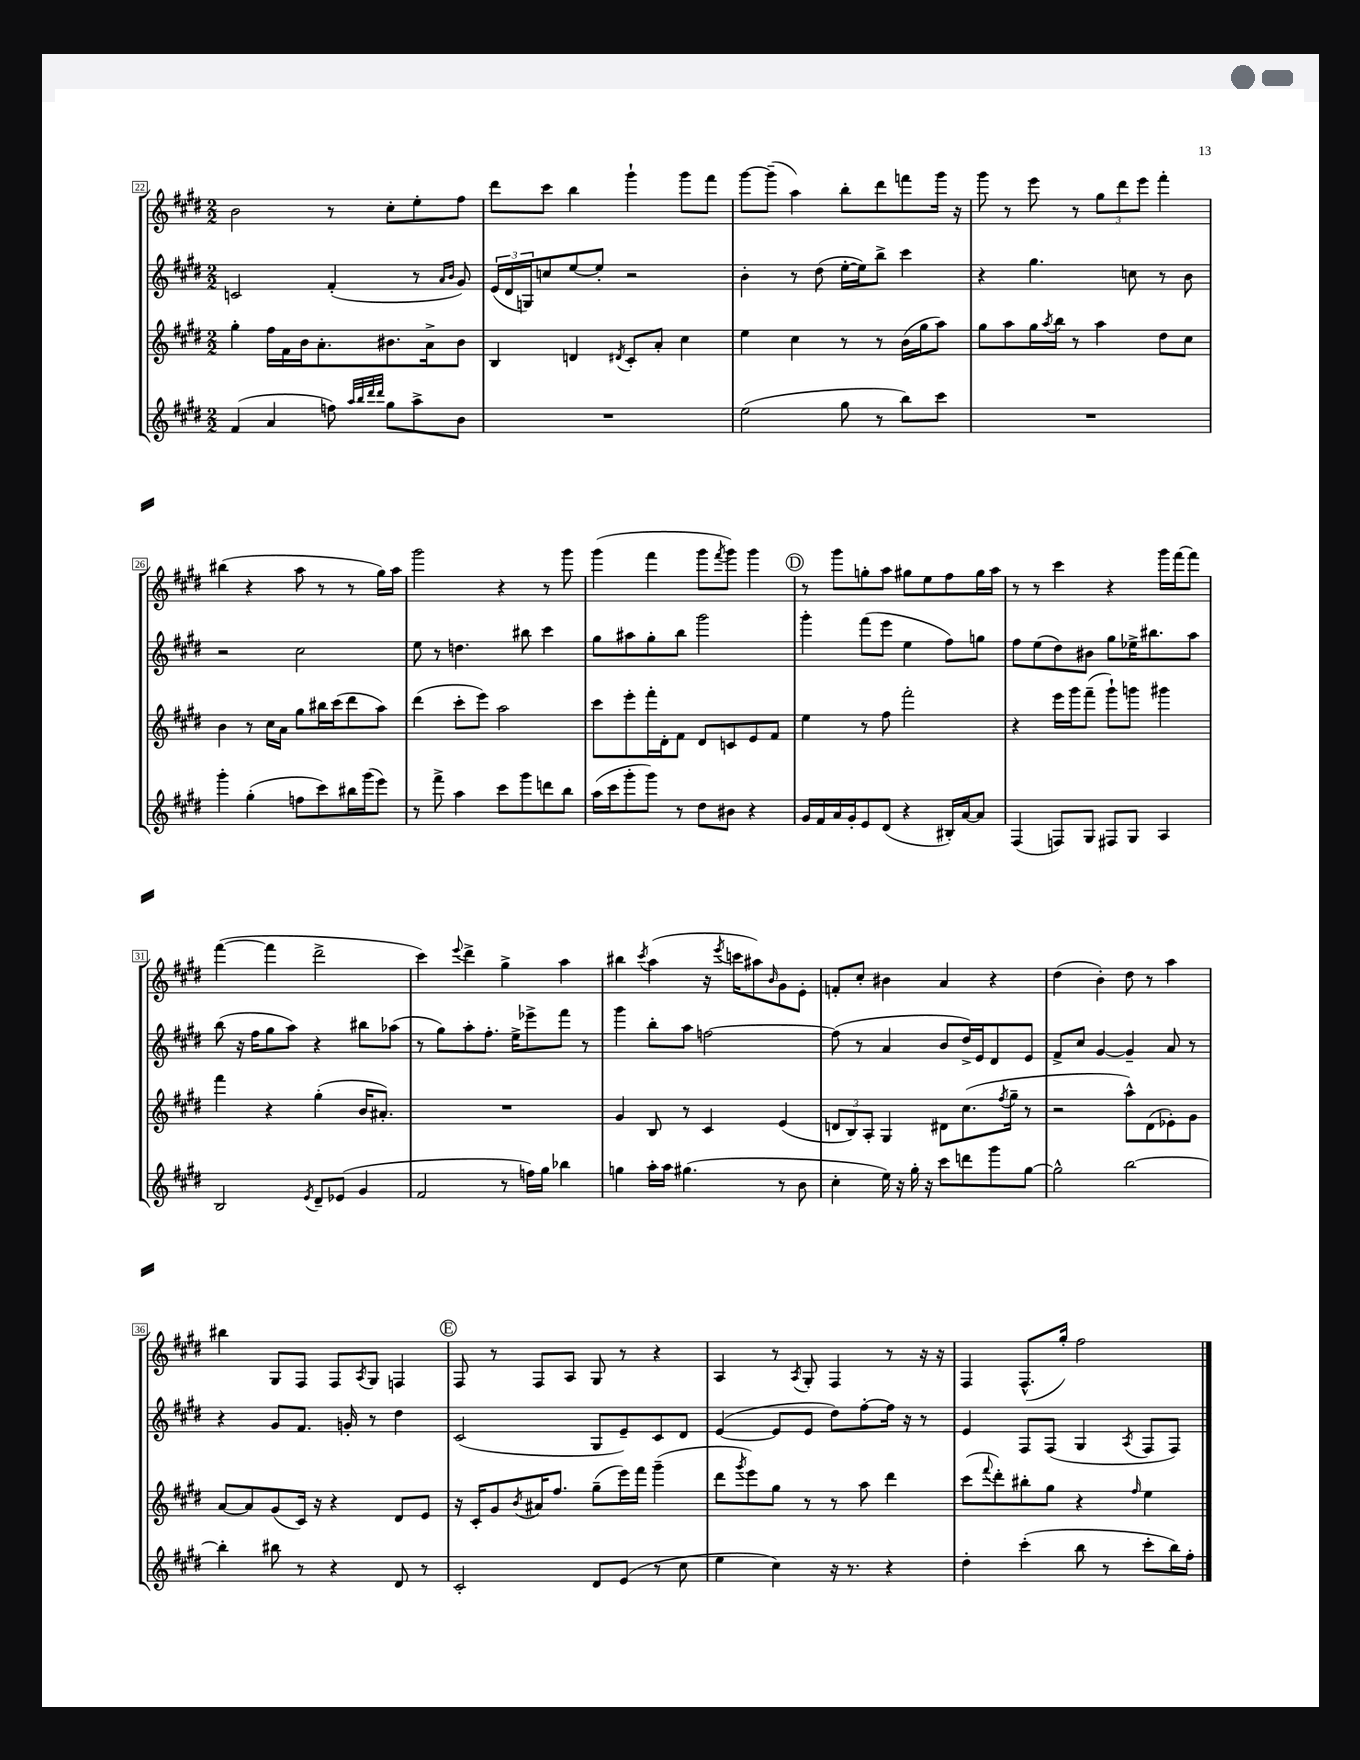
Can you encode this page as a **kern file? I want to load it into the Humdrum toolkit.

**kern	**kern	**kern	**kern
*staff4	*staff3	*staff2	*staff1
*clefG2	*clefG2	*clefG2	*clefG2
*k[f#c#g#d#]	*k[f#c#g#d#]	*k[f#c#g#d#]	*k[f#c#g#d#]
*M2/2	*M2/2	*M2/2	*M2/2
(4f#	4gg#'	2c	2b
4a	16ff#	.	.
.	16f#	.	.
.	16b	.	.
.	8.a'	.	.
8ff)	.	(4f#'	8r
32qqaa	.	.	.
32qqbb	.	.	.
32qqddd#	.	.	.
32qqddd#	.	.	.
8gg#	8.b#	.	8cc#'
8aa^	.	8r	8ee'
.	16a^	.	.
.	.	16qqa	.
.	.	16qqb	.
8b	8b#	8g#)	8ff#
=	=	=	=
1r	4B	(24e	8ddd#
.	.	24d#	.
.	.	24G)	.
.	.	8cc	8ccc#
.	4d	[8ee	4bb
.	.	8ee']	.
.	8qd#	.	.
.	8c#'	2r	4ggg#`
.	8a'	.	.
.	4cc#	.	8ggg#
.	.	.	8fff#
=	=	=	=
(2ee	4ee	4b'	[8ggg#
.	.	.	(8ggg#~]
.	4cc#	8r	4aa)
.	.	(8dd#	.
8gg#	8r	[16ee'	8bb'
.	.	16ee])	.
8r	8r	8bb^	8ddd#
8bb)	(16b	4ccc#	8fff
.	16gg#	.	.
8ccc#	8aa)	.	16ggg#
.	.	.	16r
=	=	=	=
1r	8gg#	4r	8ggg#
.	8aa	.	8r
.	16gg#	4.gg#	8eee
.	8qaa	.	.
.	16bb	.	.
.	8r	.	8r
.	4aa	.	12gg#
.	.	.	12ddd#
.	.	8cc	.
.	.	.	12eee
.	8dd#	8r	4fff#'
.	8cc#	8b	.
=	=	=	=
4ggg#'	4b	2r	(4bb#
(4gg#'	8r	.	4r
.	16cc#	.	.
.	16a	.	.
8ff	8gg#	2cc#	8aa
8ccc#)	16bb#	.	8r
.	(16ccc#	.	.
16bb#	8ddd#	.	8r
(16ggg#	.	.	.
8eee)	8aa)	.	16gg#)
.	.	.	16aa
=	=	=	=
8r	(4ddd#	8ee	2ggg#
8fff#^	.	8r	.
4aa	8ccc#'	4.dd	.
.	8eee)	.	.
8ccc#	2aa	.	4r
8ggg#	.	8bb#	.
8ddd	.	4ccc#	8r
8bb	.	.	8ggg#
=	=	=	=
(16aa	8ccc#	8gg#	(4ggg#
16ccc#	.	.	.
8ggg#'	8eee'	8aa#	.
8ggg#)	16fff#'	8gg#'	4fff#
.	16d#'	.	.
8r	8f#	8bb	.
8dd#	8d#	2ggg#	8ggg#
.	.	.	8qfff#
8b#	8c	.	8ggg#)
4r	8e	.	4ggg#
.	8f#	.	.
=	=	=	=
16g#	4ee	4ggg#'	8r
16f#	.	.	.
16a	.	.	8ggg#
16g#'	.	.	.
8e	8r	(8fff#	8gg'
(8d#	8ff#	8eee	8aa
4r	2fff#'	4ee	8gg#
.	.	.	8ee
16B#')	.	8ff#)	8ff#
[16a	.	.	.
8a]	.	8gg	16gg#
.	.	.	16aa
=	=	=	=
(4F#	4r	8ff#	8r
.	.	(8ee	8r
8F)	16eee	8dd#)	4ccc#
.	16ggg#	.	.
8G#	(8fff#~	8b#	.
8F#	8ggg#`)	8gg#	4r
8G#	8ggg	16ee-^	.
.	.	8.bb#	.
4A	4ggg#	.	16ggg#
.	.	.	[16fff#
.	.	8aa	8fff#]
=	=	=	=
2B	4fff#	(8bb	([4fff#
.	.	16r	.
.	.	16ff#	.
.	4r	8gg#	4fff#]
.	.	8aa)	.
8qe	.	.	.
8d#~	(4gg#'	4r	2ddd#^
(8e-	.	.	.
4g#	16b	8bb#	.
.	8.a#')	.	.
.	.	(8aa-	.
=	=	=	=
2f#	1r	8r	4ccc#)
.	.	8gg#)	.
.	.	.	8qqeee
.	.	8aa'	4ddd#^
.	.	8.ff#'	.
8r	.	.	4gg#^
.	.	16ee^	.
16ff)	.	8eee-^	.
16gg#	.	.	.
4bb-	.	8fff#	4aa
.	.	8r	.
=	=	=	=
4gg	4g#	4ggg#	4bb#
.	.	.	8qccc#
16aa'	8B	8bb'	(4aa
16aa	.	.	.
(4.gg#	8r	8aa	.
.	4c#	[2ff	16r
.	.	.	8qeee
.	.	.	16ccc
.	.	.	8aa#)
.	.	.	16qqb
8r	(4e	.	8g#
8b	.	.	8e'
=	=	=	=
4cc#'	12d	(8ff]	8f'
.	12B)	.	.
.	.	8r	8cc#'
.	12A'	.	.
16ee)	4G#	4a	4b#
16r	.	.	.
16gg#'	.	.	.
16r	.	.	.
8ccc#	8d#	8b	4a
8ddd	(8.cc#	16dd#^)	.
.	.	16e	.
8ggg#	.	8d#	4r
.	8qff#	.	.
.	16gg#~	.	.
[8gg#	8r	8e	.
=	=	=	=
2gg#^^]	2r	8f#^	(4dd#
.	.	8cc#	.
.	.	[4g#	4b')
[2bb	8aa^^)	4g#~]	8dd#
.	(8d#	.	8r
.	8e-')	8a	4aa
.	8g#	8r	.
=	=	=	=
4bb']	[8a	4r	4bb#
.	8a]	.	.
8bb#	(8g#	8g#	8G#
8r	16c#)	8.f#	8F#
.	16r	.	.
4r	4r	.	8F#
.	.	16g'	.
.	.	.	8qA
.	.	8r	8G#
8d#	8d#	4dd#	4F
8r	8e	.	.
=	=	=	=
2c#'	16r	(2c#	8F#
.	16c#'	.	.
.	8g#	.	8r
.	8qb	.	.
.	16a#	.	8F#
.	8.ff#	.	.
.	.	.	8A
8d#	(8gg#~	8G#	8G#
(8e	16eee)	8e~)	8r
.	16fff#	.	.
8r	(4ggg#~	8c#	4r
8cc#	.	8d#	.
=	=	=	=
4ee	8ddd#	([4e	4A
.	8qggg#	.	.
.	8eee)	.	.
4cc#)	8gg#	8e]	8r
.	.	.	8qA
.	8r	8e	8G#'
16r	8r	8dd#)	4F#
8.r	.	.	.
.	8aa	[8ff#'	.
4r	4ddd#	16ff#]	8r
.	.	16r	.
.	.	8r	16r
.	.	.	16r
=	=	=	=
4dd#'	(8ccc#	4e	4F#
.	8qqfff#	.	.
.	8ddd#')	.	.
(4ccc#'	8bb#'	8F#	(8.F#^^
.	8gg#	(8F#	.
.	.	.	16gg#')
8bb	4r	4G#	2ff#
8r	.	.	.
.	16qqff#	8qA	.
8ccc#'	4ee	8F#	.
16bb)	.	8F#)	.
16ff#'	.	.	.
==	==	==	==
*-	*-	*-	*-
